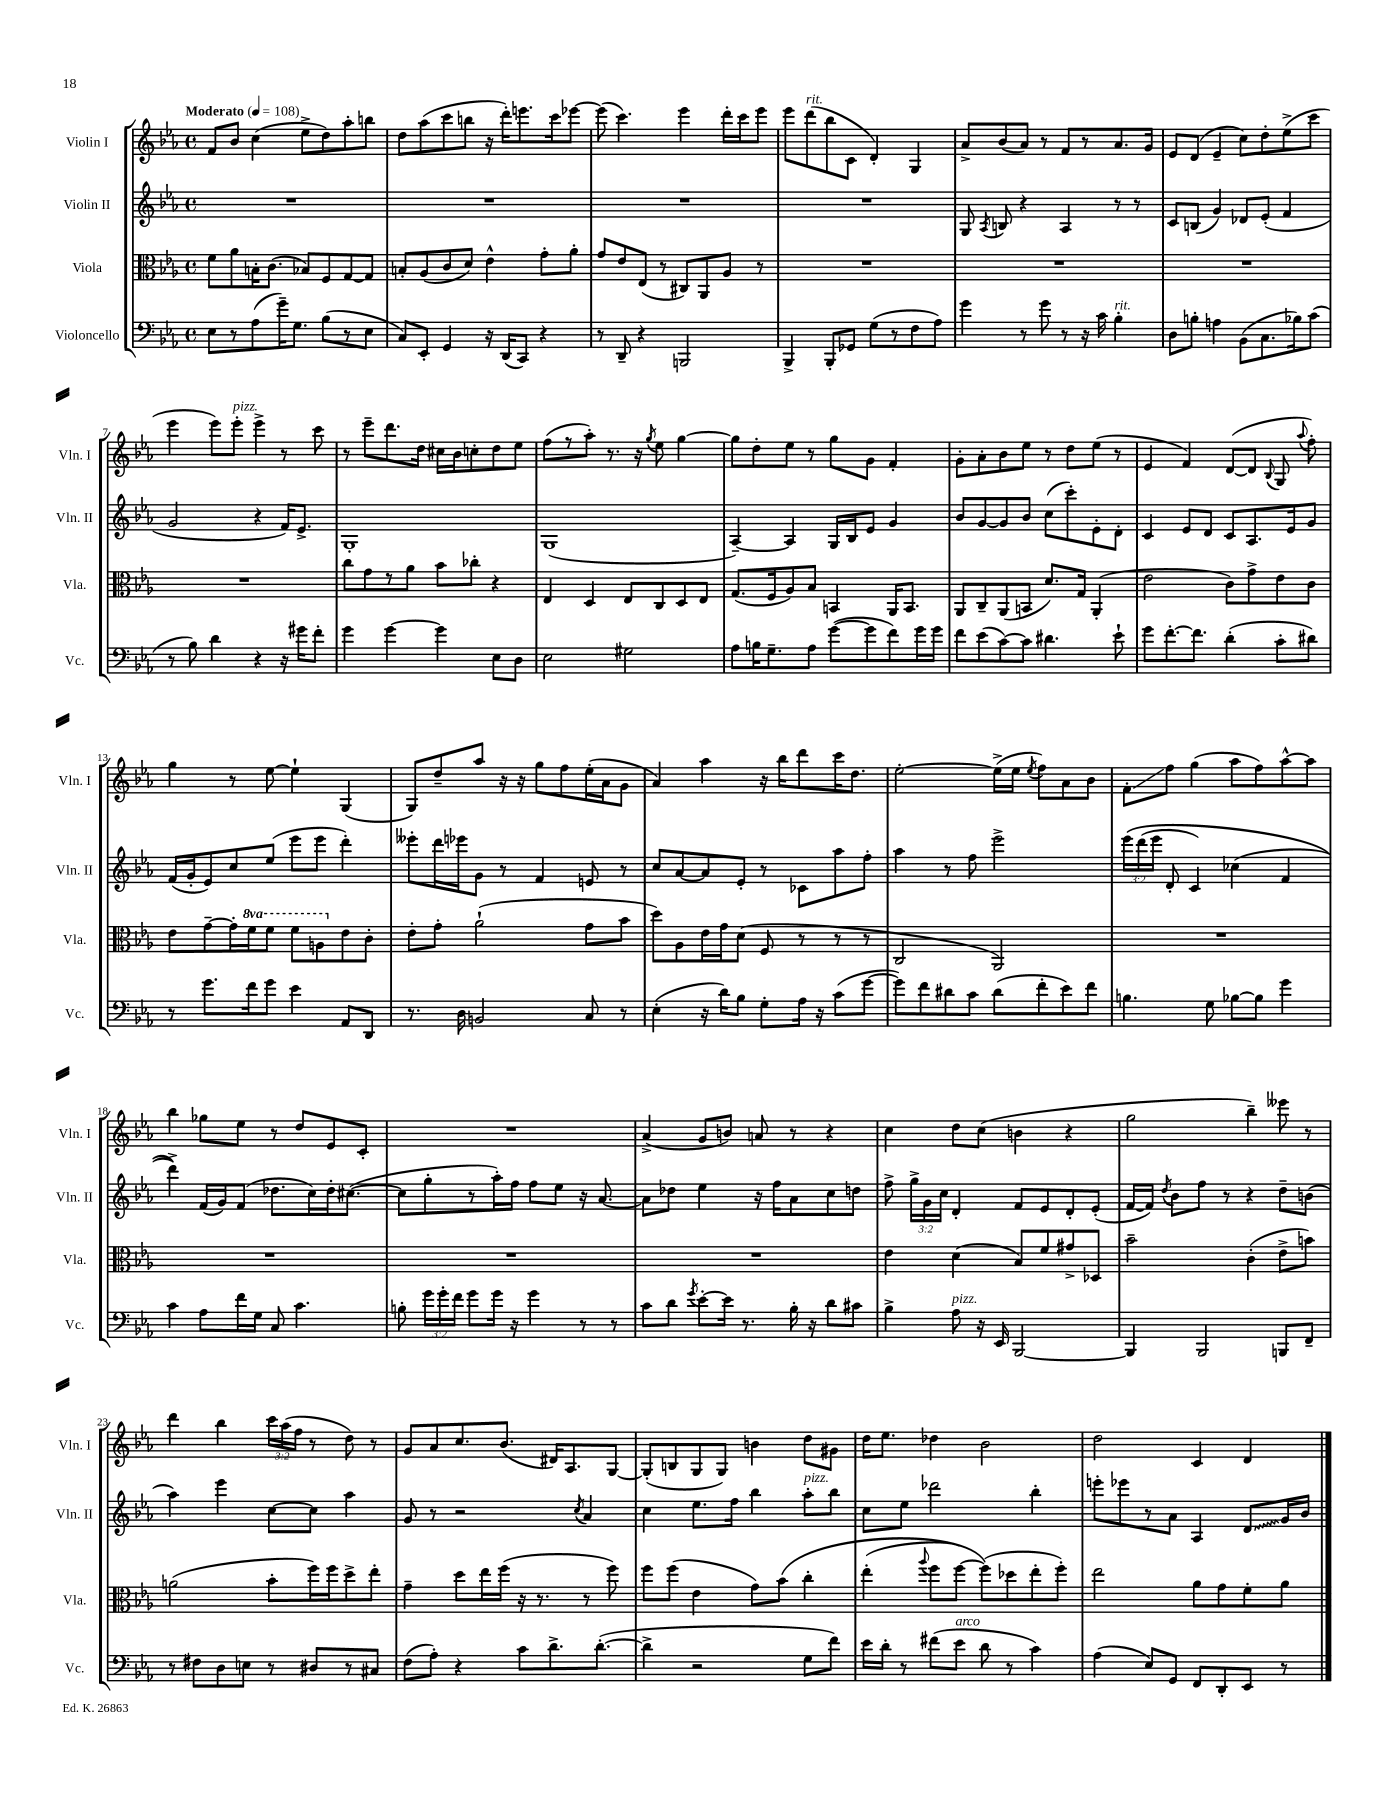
<<
\new StaffGroup <<
\new Staff = "s0" \with { instrumentName = "Violin I" shortInstrumentName = "Vln. I" } {
    \clef treble \key ees \major \defaultTimeSignature \time 4/4 \override Staff.TupletNumber.text = #tuplet-number::calc-fraction-text \tempo "Moderato" 4 = 108
    \autoBeamOff f'8[ bes'8] c''4( ees''8[-> d''8) aes''8-. b''8] |
    d''8[ aes''8( c'''8 b''8] r16 d'''16[-.) e'''8. c'''16 ees'''8]~ |
    ees'''8( c'''4.) ees'''4 d'''16[-. c'''16 ees'''8] |
    ees'''8[ d'''8^\markup { \italic "rit." }( bes''8 c'8] d'4-.) g4 |
    aes'8[-> bes'8( aes'8]) r8 f'8[ r8 aes'8. g'16] |
    ees'8[ d'8]( ees'4-- c''8[) d''8-. ees''8->( c'''8] |
    ees'''4 ees'''8[) ees'''8]-.^\markup { \italic "pizz." } ees'''4-> r8 c'''8 |
    r8 ees'''8[-- d'''8. d''16] cis''16[ bes'16 c''8-. d''8 ees''8] |
    f''8[( r8 aes''8]-.) r8. r16 \acciaccatura { g''8 } ees''8 g''4~ |
    g''8[ d''8-. ees''8] r8 g''8[ g'8] f'4-. |
    g'8[-. aes'8-. bes'8 ees''8] r8 d''8[ ees''8]( r8 |
    ees'4 f'4) d'8[~( d'8] \appoggiatura { bes8 } g8 \appoggiatura { aes''8 } f''8-.) |
    g''4 r8 ees''8~ ees''4-! g4( |
    g8[) d''8-- aes''8] r16 r16 g''8[ f''8 ees''16-.( aes'16 g'8] |
    aes'4) aes''4 r16 bes''16[ d'''8 c'''16 d''8.] |
    ees''2~-. ees''16[->( ees''16] \acciaccatura { ees''8 } f''8[) aes'8 bes'8] |
    f'8[-.\glissando f''8] g''4( aes''8[ f''8) aes''8~-^ aes''8] |
    bes''4 ges''8[ ees''8] r8 d''8[ ees'8 c'8]-. |
    R1 |
    aes'4->( g'8[ b'8]) a'8 r8 r4 |
    c''4 d''8[ c''8]( b'4 r4 |
    g''2 bes''4--) eeses'''8 r8 |
    d'''4 bes''4 \tuplet 3/2 { c'''16[ aes''16( f''16] } r8 d''8) r8 |
    g'8[ aes'8 c''8. bes'8.]( dis'16[) aes8. g8]~ |
    g8[-.( b8 g8 g8]) b'4 d''8[ gis'8] |
    d''16[ ees''8.] des''4 bes'2 |
    d''2 c'4 d'4 \bar "|." |
}
\new Staff = "s1" \with { instrumentName = "Violin II" shortInstrumentName = "Vln. II" } {
    \clef treble \key ees \major \defaultTimeSignature \time 4/4 \override Staff.TupletNumber.text = #tuplet-number::calc-fraction-text
    \autoBeamOff R1 |
    R1 |
    R1 |
    R1 |
    g8 \acciaccatura { aes8 } b8 r4 aes4 r8 r8 |
    c'8[ b8]( g'4) des'8[ ees'8]-.( f'4 |
    g'2 r4 f'16[) ees'8.]-> |
    g1-. |
    g1( |
    aes4~--) aes4 g16[ bes16 ees'8] g'4 |
    bes'8[ g'8~ g'8 bes'8] c''8[( c'''8-.) ees'8-. d'8]-. |
    c'4 ees'8[ d'8] c'8[ aes8. ees'16 g'8] |
    f'16[( g'16-. ees'8) c''8 ees''8]( ees'''8[ ees'''8] d'''4-.) |
    eeses'''8[-. d'''16 ees'''16 g'8] r8 f'4 e'8 r8 |
    c''8[ aes'8~ aes'8 ees'8]-. r8 ces'8[ aes''8 f''8]-. |
    aes''4 r8 f''8 ees'''2-> |
    \tuplet 3/2 { ees'''16[\( d'''16( ees'''16] } d'8-. c'4) ces''4( f'4 |
    d'''4->)\) f'16[( g'16) f'8]( des''8.[ c''16) des''16-. cis''8.]~( |
    cis''8[ g''8-. r8 aes''16-.) f''16] f''8[ ees''8] r16 aes'8.~ |
    aes'8[ des''8] ees''4 r16 f''16[ aes'8 c''8 d''8] |
    f''8-> \tuplet 3/2 { g''16[-> g'16 c''16] } d'4-. f'8[ ees'8 d'8-. ees'8]-.( |
    f'16[~ f'16]) \acciaccatura { d''8 } bes'8[ f''8] r8 r4 d''8[-- b'8]( |
    aes''4) ees'''4 c''8[~ c''8] aes''4 |
    g'8 r8 r2 \acciaccatura { c''8 } aes'4 |
    c''4 ees''8.[ f''16] bes''4 aes''8[-.^\markup { \italic "pizz." } bes''8] |
    c''8[ ees''8] des'''2 bes''4-. |
    e'''8[-. ees'''8 r8 aes'8] aes4 \once \override Glissando.style = #'zigzag d'8[\glissando g'16 bes'16] \bar "|." |
}
\new Staff = "s2" \with { instrumentName = "Viola" shortInstrumentName = "Vla." } {
    \clef alto \key ees \major \defaultTimeSignature \time 4/4 \set Staff.ottavationMarkups = #ottavation-simple-ordinals
    \autoBeamOff f'8[ aes'8 b16-. c'8.]( bes8[) f8 g8~ g8] |
    b8[-. aes8( c'8 d'8]) ees'4-^ g'8[-. aes'8]-. |
    g'8[ ees'8 ees8]( r8 cis8[) aes,8 aes8] r8 |
    R1 |
    R1 |
    R1 |
    R1 |
    c''8[ g'8 r8 aes'8] bes'8[ ces''8]-. r4 |
    ees4 d4 ees8[ c8 d8 ees8] |
    g8.[( f16 aes8) bes8] b,4 aes,16[ b,8.] |
    aes,8[ c8-- aes,8( b,8] d'8.[) g16] aes,4-.( |
    ees'2 c'8[) g'8-> ees'8 c'8] |
    ees'8[ g'8~-- g'16-. \ottava #1 f''16 f''8] f''8[ a'8 \ottava #0 ees'8 c'8]-. |
    ees'8[-. g'8]-. aes'2-!( g'8[ bes'8] |
    d''8[) aes8 ees'16 g'16 d'8]( f8 r8 r8 r8 |
    c2 aes,2) |
    R1 |
    R1 |
    R1 |
    R1 |
    ees'4 d'4( bes8[) f'8 gis'8-> des8] |
    bes'2-- c'4-.( ees'8[-> b'8]) |
    a'2( bes'8[-. f''16) f''16 d''8-> ees''8]-. |
    g'4-- d''8[ ees''16 f''16]( r16 r8. r8 f''8) |
    f''8[ f''8]( ees'4 g'8[) bes'8]\( c''4-. |
    ees''4-.( \appoggiatura { aes''8 } f''8[ f''8]~) f''8[(\) des''8 ees''8-. f''8]-.) |
    ees''2 aes'8[ g'8 f'8-. aes'8] \bar "|." |
}
\new Staff = "s3" \with { instrumentName = "Violoncello" shortInstrumentName = "Vc." } {
    \clef bass \key ees \major \defaultTimeSignature \time 4/4 \override Staff.TupletNumber.text = #tuplet-number::calc-fraction-text
    \autoBeamOff ees8[ r8 aes8( g'16--) g8.] bes8[( r8 ees8] |
    c8[) ees,8]-. g,4 r16 d,16[( c,8]) r4 |
    r8 d,8-- r4 b,,2 |
    bes,,4-> bes,,8[-. ges,8] g8[( r8 f8 aes8]) |
    g'4 r8 g'8 r8 r16 c'16 bes4-.^\markup { \italic "rit." } |
    d8[ b8]-. a4 bes,8[( c8. bes16) c'8]( |
    r8 bes8) d'4 r4 r16 gis'16[ f'8]-. |
    g'4 g'4~ g'4 ees8[ d8] |
    ees2 gis2 |
    aes8[ b16 g8.-- aes8] g'8[~( g'8 f'8) g'16 g'16] |
    f'8[ ees'8( c'8~) c'8] dis'4. ees'8-! |
    g'8[ f'8.~-. f'8.] d'4-.( c'8[-. dis'8]) |
    r8 g'8.[ f'16 g'8] ees'4 aes,8[ d,8] |
    r8. d16 b,2 c8 r8 |
    ees4-.( r16 d'16[) bes8] g8[-. aes16] r16 c'8[( g'8]~ |
    g'8[) f'8 dis'8 c'8] dis'8[( f'8-. ees'8) f'8] |
    b4. g8 bes8[~ bes8] g'4 |
    c'4 aes8[ f'16 g16] c8 c'4. |
    b8-. \tuplet 3/2 { g'16[ g'16-. f'16] } g'8[ g'16] r16 g'4 r8 r8 |
    c'8[ d'8] \acciaccatura { g'8 } ees'8[~-. ees'16] r8. bes16-. r16 d'8[ cis'8] |
    bes4-> aes8^\markup { \italic "pizz." } r16 ees,16 bes,,2~ |
    bes,,4 bes,,2 b,,8[ f,8]-- |
    r8 fis8[ d8 e8] r8 dis8[ r8 cis8] |
    f8[( aes8]-.) r4 c'8[ d'8.-> d'8.]~-.( |
    d'4-> r2 g8[ f'8]) |
    ees'16[ d'16]-. r8 fis'8[( ees'8]^\markup { \italic "arco" } d'8 r8 c'4) |
    aes4( ees8[) g,8] f,8[ d,8-. ees,8] r8 \bar "|." |
}
>>
>>
